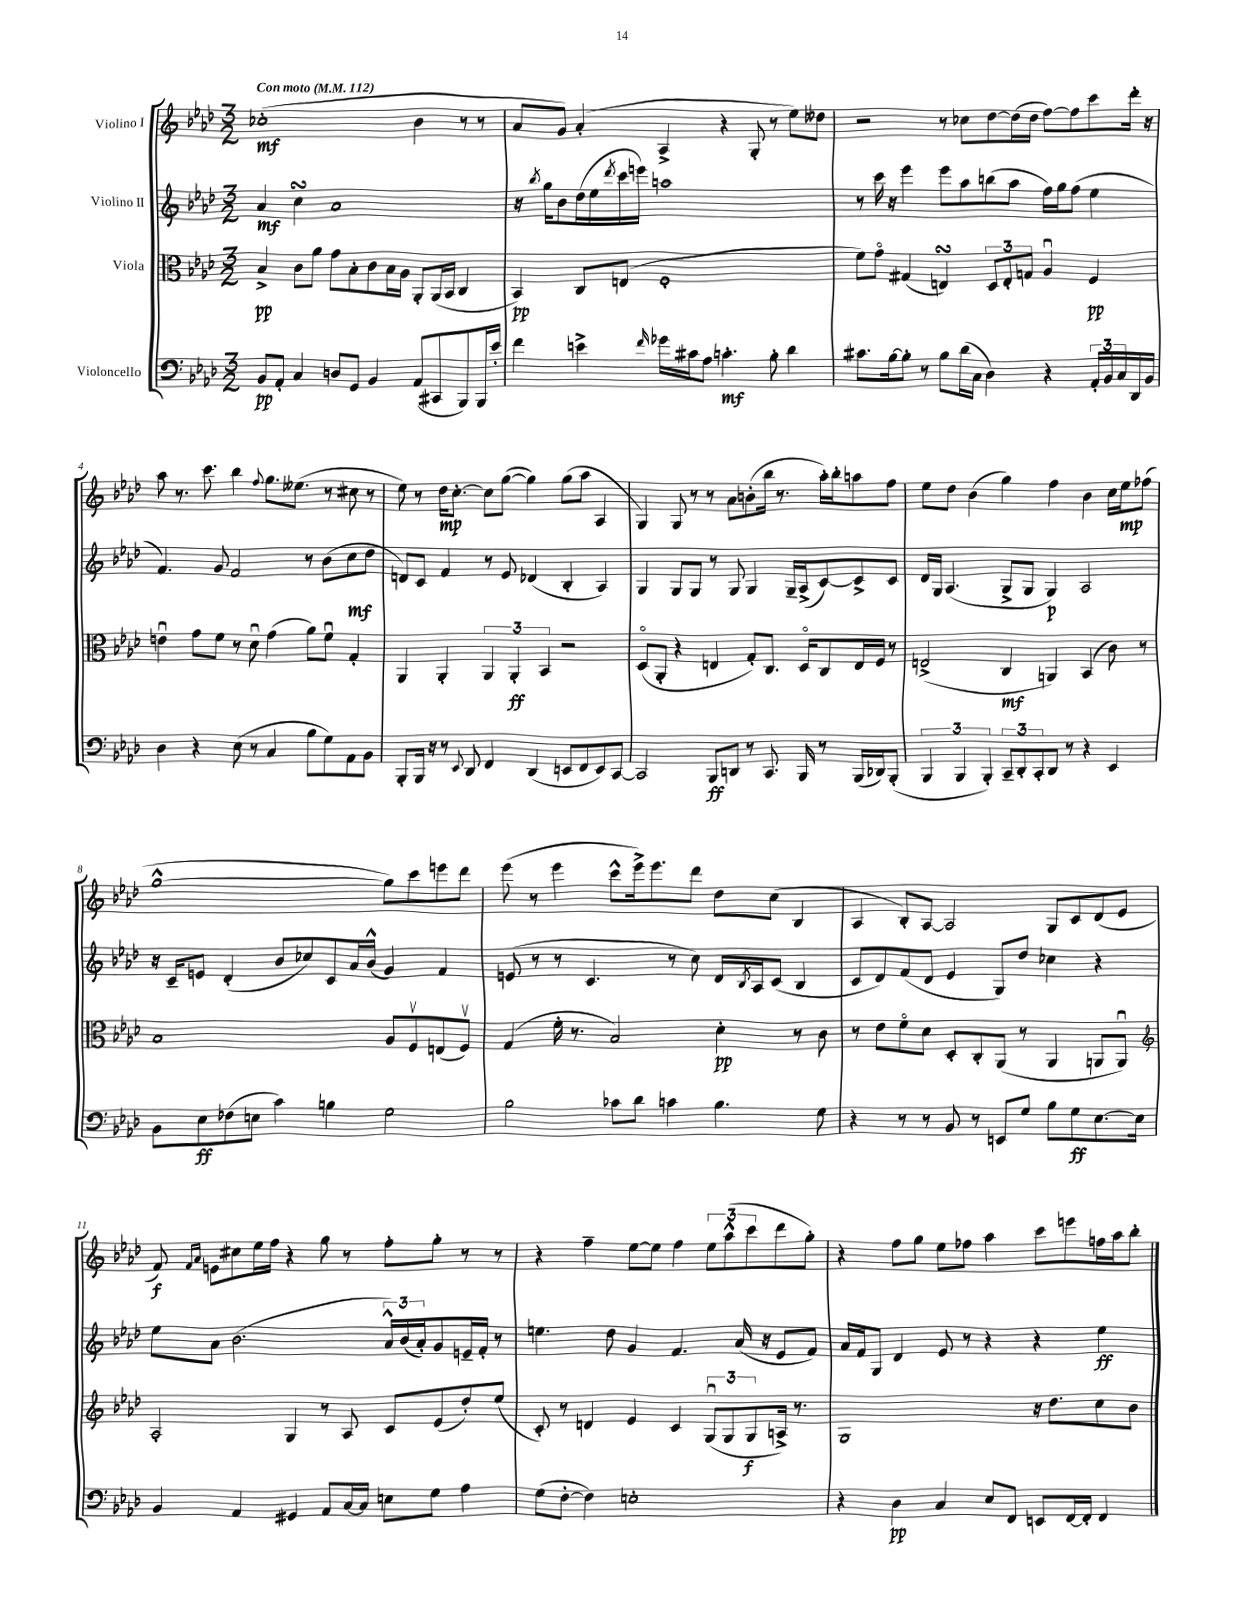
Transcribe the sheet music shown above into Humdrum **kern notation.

**kern	**dynam	**kern	**dynam	**kern	**dynam	**kern	**dynam
*part4	*part4	*part3	*part3	*part2	*part2	*part1	*part1
*staff4	*staff4	*staff3	*staff3	*staff2	*staff2	*staff1	*staff1
*I"Violoncello	*	*I"Viola	*	*I"Violino II	*	*I"Violino I	*
*clefF4	*	*clefC3	*	*clefG2	*	*clefG2	*
*k[b-e-a-d-]	*	*k[b-e-a-d-]	*	*k[b-e-a-d-]	*	*k[b-e-a-d-]	*
*M3/2	*	*M3/2	*	*M3/2	*	*M3/2	*
*MM112	*	*MM112	*	*MM112	*	*MM112	*
=1	=1	=1	=1	=1	=1	=1	=1
!	!	!	!	!	!	!LO:TX:a:B:t=Con moto	!
8BB-/L	pp	4B-^/	pp	4a-/	mf	(1cc-X'	mf
8AA-'/J	.	.	.	.	.	.	.
4C/	.	8c\L	.	4ccsSsS\	.	.	.
.	.	8a-\J	.	.	.	.	.
8Dn/L	.	8g\L	.	1a-	.	.	.
8GG/J	.	8B-'\	.	.	.	.	.
4BB-/	.	8c\	.	.	.	.	.
.	.	16B-\L	.	.	.	.	.
.	.	16A-\JJ	.	.	.	.	.
(8AA-/L	.	8AA-'/L	.	.	.	4b-\	.
8CC#X/	.	(16AA-/L	.	.	.	.	.
.	.	16BB-/JJ	.	.	.	.	.
8BBB-/)	.	4C/	.	.	.	8r	.
16BBB-/L	.	.	.	.	.	8r	.
16e-'/JJ	.	.	.	.	.	.	.
=2	=2	=2	=2	=2	=2	=2	=2
4f\	.	4BB-/)	pp	16r	.	8a-/L	.
.	.	.	.	8qbb-/	.	.	.
.	.	.	.	16gg\KL	.	.	.
.	.	.	.	8b-\	.	8g/J)	.
4en^\	.	8C/L	.	(16dd-\L	.	(4a-'/	.
.	.	.	.	16ee-\	.	.	.
.	.	.	.	8qddd-/	.	.	.
.	.	(8En/J	.	16ccc\	.	.	.
.	.	.	.	16eeen\JJ)	.	.	.
16qqf/	.	.	.	.	.	.	.
16g-X\LL	.	1F'	.	1aan	.	4A-^/	.
16c#X\J	.	.	.	.	.	.	.
8A-\J	.	.	.	.	.	.	.
4.cn'\	mf	.	.	.	.	4r	.
.	.	.	.	.	.	8G'/	.
8B-'\	.	.	.	.	.	8r	.
4d-\	.	.	.	.	.	8ee-\L)	.
.	.	.	.	.	.	8dd--X\J	.
=3	=3	=3	=3	=3	=3	=3	=3
8.c#X\L	.	8f\L)	.	8r	.	2r	.
.	.	8g\J	.	16ccc\	.	.	.
[16B-\k	.	.	.	16r	.	.	.
8B-'\J]	.	(4G#X/	.	4eee-\	.	.	.
8r	.	.	.	.	.	.	.
8B-\L	.	4EnsSsS/)	.	8eee-\L	.	8r	.
(16d-\L	.	.	.	8aa-\	.	8cc-X\L	.
16C\JJ	.	.	.	.	.	.	.
4D-\)	.	12D-/L	.	(8bbn\	.	[8dd-\	.
.	.	12E'/	.	.	.	.	.
.	.	.	.	8aa-\J	.	(16dd-\L]	.
.	.	12Gn/J	.	.	.	.	.
.	.	.	.	.	.	16dd-\JJ	.
4r	.	4A-u/	.	16ff\LL)	.	[8ff\L)	.
.	.	.	.	16gg\J	.	.	.
.	.	.	.	(8ff\J	.	8ff\]	.
24AA-'/LL	.	4F/	pp	4ee-\	.	8ccc\	.
24BB-/	.	.	.	.	.	.	.
24C/	.	.	.	.	.	.	.
16DD-/	.	.	.	.	.	16ddd-'\Jk	.
16BB-/JJ	.	.	.	.	.	16r	.
!!LO:LB:g=z
=4	=4	=4	=4	=4	=4	=4	=4
4D-\	.	4enu\	.	4.f/)	.	8aa-\	.
.	.	.	.	.	.	8.r	.
4r	.	8g\L	.	.	.	.	.
.	.	.	.	.	.	8.ccc\	.
.	.	8f\J	.	8g/	.	.	.
(8E-\	.	8r	.	2f/	.	4bb-\	.
8r	.	8d-u\	.	.	.	.	.
.	.	.	.	.	.	8qqff/	.
4C/	.	(4g\	.	.	.	8.gg\L	.
.	.	.	.	.	.	(8.ee--X\J	.
8B-\L	.	8a-\L)	.	8r	.	.	.
8G\)	.	8fu\J	.	(8b-\L	.	8r	.
8AA-\	.	4G'/	.	8cc\	mf	8cc#X\	.
8BB-\J	.	.	.	8dd-\J	.	8r	.
=5	=5	=5	=5	=5	=5	=5	=5
8BBB-'/L	.	4AA-/	.	8dn/L)	.	8ee-\)	.
16BBB-/Jk	.	.	.	8c/J	.	8r	.
16r	.	.	.	.	.	.	.
8r	.	4AA-'/	.	4f/	.	16dd-\KL	mp
.	.	.	.	.	.	[8.cc'\J	.
8qqEE-/	.	.	.	.	.	.	.
8DD-/	.	.	.	.	.	.	.
4FF/	.	6AA-/	.	8r	.	8cc\L]	.
.	.	.	.	8e-/	.	([8gg\J	.
.	.	6AA-'/	ff	.	.	.	.
(4DD-/	.	.	.	(4d-X/	.	4gg\])	.
.	.	6BB-/	.	.	.	.	.
8EEn/L	.	2r	.	4B-'/	.	(8gg\L	.
8FF/	.	.	.	.	.	8aa-\J	.
8EE/)	.	.	.	4A-/)	.	4A-/	.
[8CC/J	.	.	.	.	.	.	.
=6	=6	=6	=6	=6	=6	=6	=6
2CC/]	.	(8D-/L	.	4G/	.	4G/)	.
.	.	8AA-'/J	.	.	.	.	.
.	.	4r	.	8G/L	.	8G/	.
.	.	.	.	8G/J	.	8r	.
8BBB-/L	ff	4En/	.	8r	.	8r	.
8DDn/J	.	.	.	8G/	.	8a-\L	.
8r	.	8G'/L)	.	4G/	.	(8bn'\	.
8.CC/	.	8.C/J	.	.	.	16bb-\Jk	.
.	.	.	.	.	.	8.r	.
.	.	.	.	16G~/LL	.	.	.
16BBB-/	.	16D-/KL	.	(16A-^/J	.	.	.
8r	.	8C/	.	[8c/)	.	16aa-'\LL)	.
.	.	.	.	.	.	16bb-'\J	.
(16BBB-/LL	.	16E/L	.	8c^/]	.	8aan\	.
16DD-X/J)	.	16F/JJ	.	.	.	.	.
(8BBB-'/J	.	8r	.	8c/J	.	8ff\J	.
=7	=7	=7	=7	=7	=7	=7	=7
6BBB-/	.	(2En^/	.	16d-/LL	.	8ee-\L	.
.	.	.	.	16G/JJ	.	.	.
.	.	.	.	(4.A-/	.	8dd-\J	.
6BBB-/	.	.	.	.	.	.	.
.	.	.	.	.	.	(4b-\	.
6BBB-'/)	.	.	.	.	.	.	.
12CC~/L	.	4C/	mf	8G^/L	.	4gg\)	.
12DD-'/	.	.	.	.	.	.	.
.	.	.	.	8G/J	.	.	.
12CC'/	.	.	.	.	.	.	.
8DD-/J	.	4AAn/)	.	4G/)	p	4ff\	.
8r	.	.	.	.	.	.	.
4r	.	(4BB-/	.	2A-/	.	4b-\	.
4EE-/	.	8c\)	.	.	.	16cc\LL	.
.	.	.	.	.	.	16ee-\J	mp
.	.	8r	.	.	.	(8ff-X\J	.
!!LO:LB:g=z
=8	=8	=8	=8	=8	=8	=8	=8
8BB-\L	.	1B-	.	16r	.	[1gg^^	.
.	.	.	.	16c~/KL	.	.	.
8E-\	ff	.	.	8en/J	.	.	.
(8F-X\	.	.	.	(4d-'/	.	.	.
8En\J	.	.	.	.	.	.	.
4c\)	.	.	.	8b-/L	.	.	.
.	.	.	.	8cc-X/)	.	.	.
4Bn\	.	.	.	8c/	.	.	.
.	.	.	.	16a-/L	.	.	.
.	.	.	.	(16b-^^/JJ	.	.	.
2G\	.	8A-/L	.	4g/)	.	8gg\L])	.
.	.	8Fv/	.	.	.	8ccc\	.
.	.	(8En/	.	4f/	.	8eeen\	.
.	.	8Fv/J)	.	.	.	8ddd-\J	.
=9	=9	=9	=9	=9	=9	=9	=9
2B-\	.	(4G/	.	(8en/	.	(8eee-\	.
.	.	.	.	8r	.	8r	.
.	.	16f'\	.	8r	.	4eee-\	.
.	.	8.r	.	.	.	.	.
.	.	.	.	4.c/	.	.	.
8c-X\L	.	2B-/)	.	.	.	8ccc^^\L	.
8d-\J	.	.	.	.	.	16eee-^\k)	.
.	.	.	.	.	.	8.eee-\	.
4cn\	.	.	.	8r	.	.	.
.	.	.	.	8cc\)	.	8ddd-\J	.
4.B-\	.	4d-'\	pp	16d-/LL	.	8dd-\L	.
.	.	.	.	8qB-/	.	.	.
.	.	.	.	16A-/J	.	.	.
.	.	.	.	(8c/J	.	(8cc\J	.
.	.	8r	.	4B-/	.	4B-/	.
8G\	.	8c\	.	.	.	.	.
=10	=10	=10	=10	=10	=10	=10	=10
4r	.	8r	.	8c/L	.	4A-/	.
.	.	8e-\L	.	8d-/)	.	.	.
8r	.	8f\	.	(8f/	.	8B-'/L)	.
8r	.	8d-\J	.	8d-/J	.	[8A-/J	.
8BB-/	.	8D-'/L	.	4e-/	.	2A-/]	.
8r	.	8C'/	.	.	.	.	.
8EEn/L	.	(8AA-/J	.	8G/L)	.	.	.
8G/J	.	8r	.	8dd-/J	.	.	.
8B-\L	.	4AA-/	.	4cc-X\	.	8G/L	.
8G\	ff	.	.	.	.	8c/	.
[8.E-\	.	8AAn/L	.	4r	.	(8d-/	.
.	.	8AAu/J)	.	.	.	8e-/J	.
16E-\Jk]	.	.	.	.	.	.	.
!!LO:LB:g=z
=11	=11	=11	=11	=11	=11	=11	=11
*	*	*clefG2	*	*	*	*	*
4BB-/	.	2A-'/	.	8ee-\L	.	8f/)	f
.	.	.	.	.	.	16qqf/LL	.
.	.	.	.	.	.	16qqa-/JJ	.
.	.	.	.	8a-\J	.	8en\L	.
4AA-/	.	.	.	(2.b-\	.	8cc#X\	.
.	.	.	.	.	.	16ee-\L	.
.	.	.	.	.	.	16ff\JJ	.
4GG#X/	.	4G/	.	.	.	4r	.
8AA-/L	.	8r	.	.	.	8gg\	.
[16C/L	.	8A-/	.	.	.	8r	.
16C/JJ]	.	.	.	.	.	.	.
8En\L	.	8c/L	.	24a-^^/LL)	.	8ff'\L	.
.	.	.	.	(24b-/	.	.	.
.	.	.	.	24a-'/J)	.	.	.
8G\J	.	(8e-/	.	8g/	.	8gg'\J	.
4A-\	.	8dd-'/)	.	16en~/L	.	8r	.
.	.	.	.	16f'/JJ	.	.	.
.	.	(8ee-/J	.	8r	.	8r	.
=12	=12	=12	=12	=12	=12	=12	=12
(8G\L	.	8c'/)	.	4.een\	.	4r	.
[8F'\J	.	8r	.	.	.	.	.
4F\])	.	4dn/	.	.	.	4ff~\	.
.	.	.	.	8dd-\	.	.	.
1En'	.	4e-/	.	4g/	.	[8ee-\L	.
.	.	.	.	.	.	8ee-\J]	.
.	.	4c/	.	4.f/	.	4ff\	.
.	.	(12Gu/L	.	.	.	12ee-\L	.
.	.	12G/	.	.	.	(12aa-^^\	.
.	.	.	.	(16a-/	.	.	.
.	.	12G/	f	.	.	12ccc\	.
.	.	.	.	16r	.	.	.
.	.	16An^/Jk)	.	8e-/L	.	8ddd-\	.
.	.	8.r	.	.	.	.	.
.	.	.	.	8f/J)	.	8gg'\J)	.
=13	=13	=13	=13	=13	=13	=13	=13
4r	.	1G	.	16a-/LL	.	4r	.
.	.	.	.	16f/J	.	.	.
.	.	.	.	8G/J	.	.	.
4D-\	pp	.	.	4d-/	.	8ff\L	.
.	.	.	.	.	.	8gg\J	.
4C/	.	.	.	8e-/	.	8ee-\L	.
.	.	.	.	8r	.	8ff-X\J	.
8E-/L	.	.	.	4r	.	4aa-\	.
8FF/J	.	.	.	.	.	.	.
8EEn/L	.	16r	.	4r	.	8ccc\L	.
.	.	8.dd-\L	.	.	.	.	.
[16FF/L	.	.	.	.	.	8eeen\	.
16FF'/JJ]	.	.	.	.	.	.	.
4FF/	.	8cc\	.	4ee-\	ff	16ffn\L	.
.	.	.	.	.	.	16aa-\J	.
.	.	8b-\J	.	.	.	8bb-'\J	.
==	==	==	==	==	==	==	==
*-	*-	*-	*-	*-	*-	*-	*-
